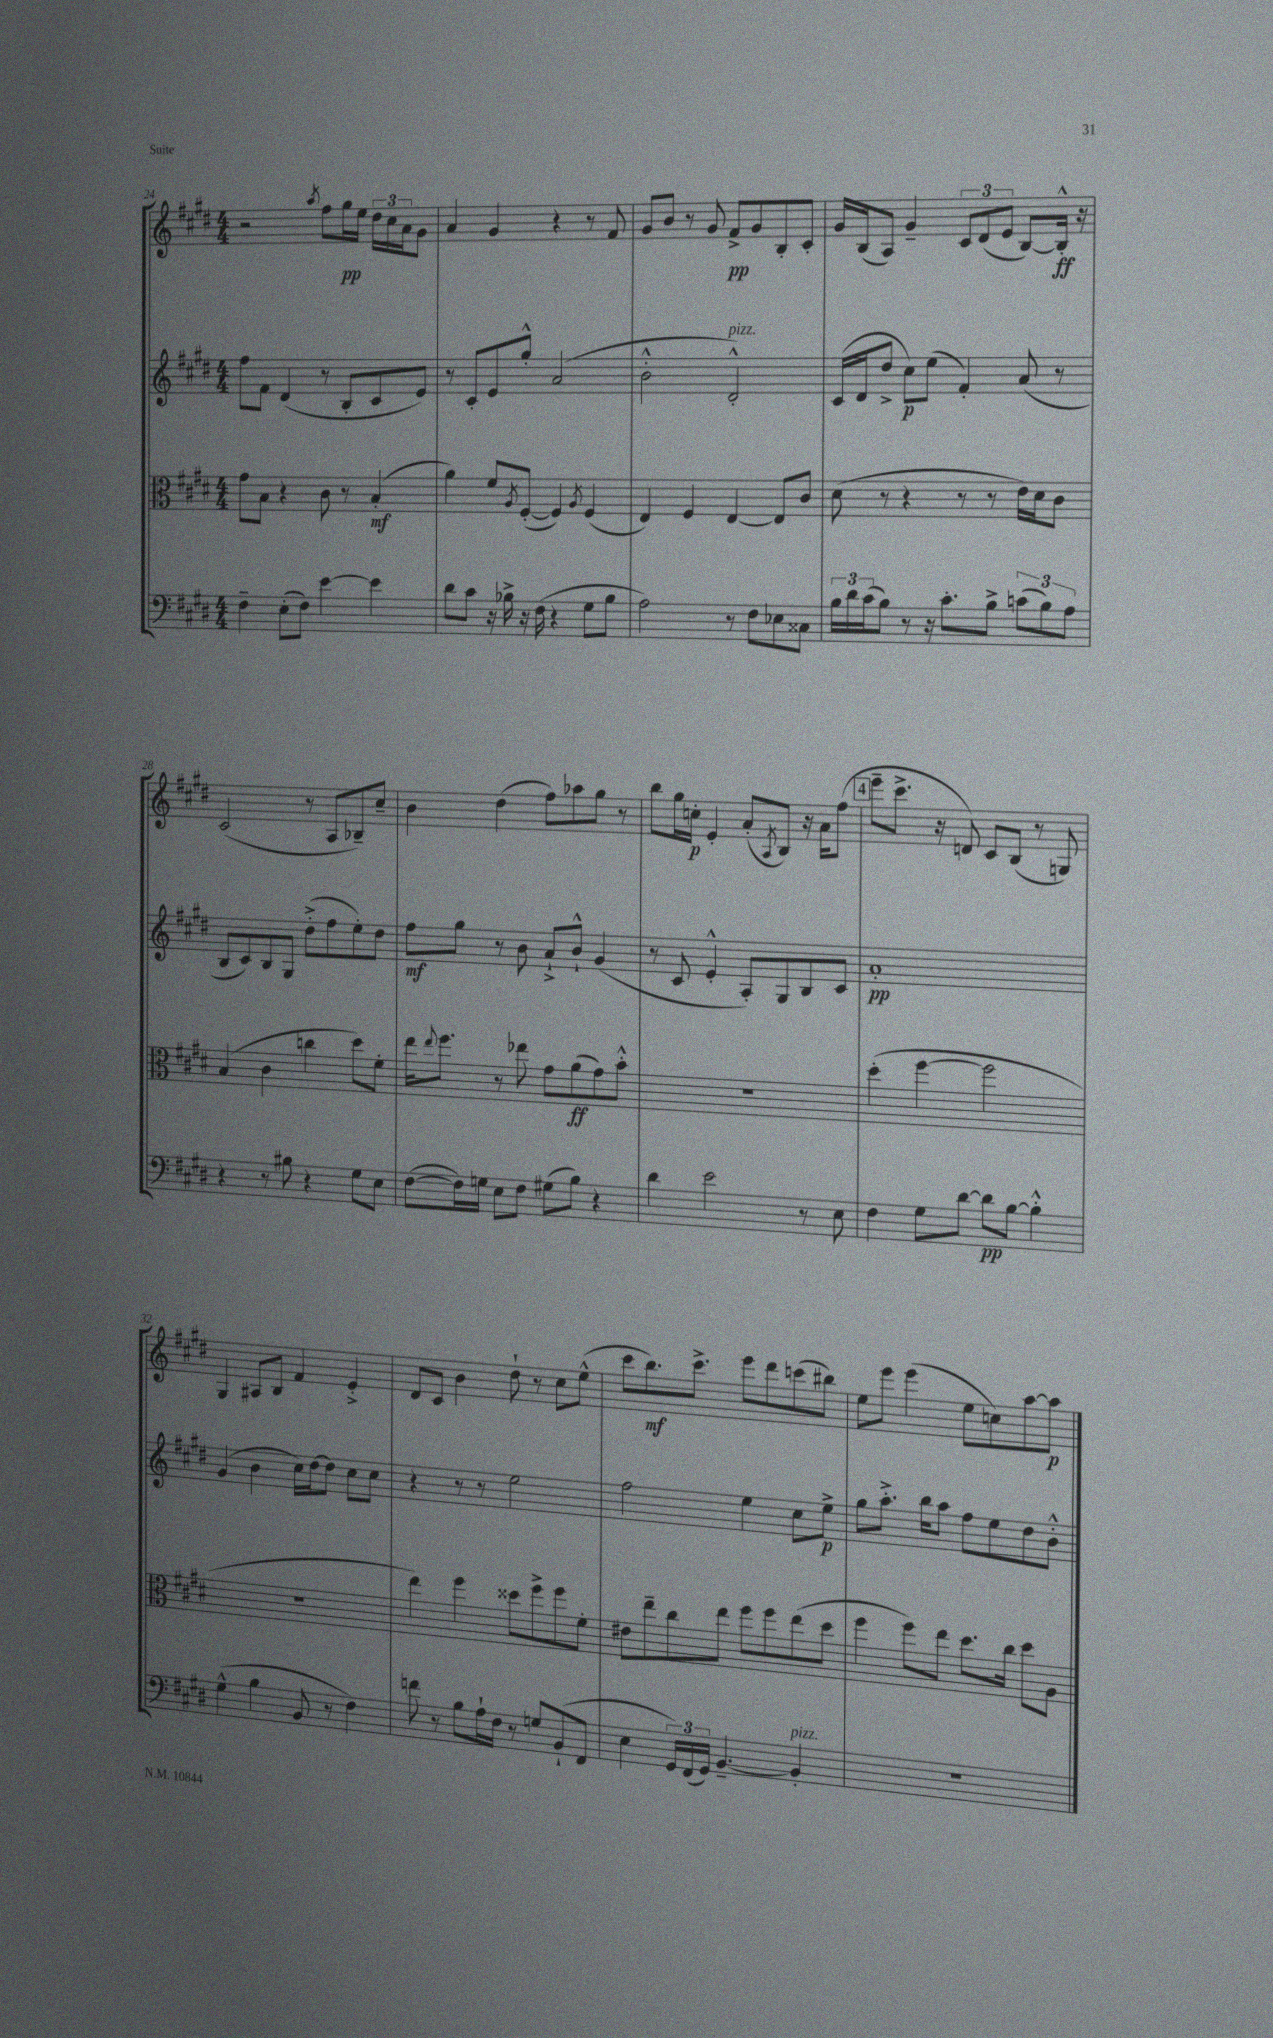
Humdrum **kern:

**kern	**kern	**kern	**kern
*staff4	*staff3	*staff2	*staff1
*clefF4	*clefC3	*clefG2	*clefG2
*k[f#c#g#d#]	*k[f#c#g#d#]	*k[f#c#g#d#]	*k[f#c#g#d#]
*M4/4	*M4/4	*M4/4	*M4/4
4F#~	8g#	8ff#	2r
.	8B	8f#	.
(8E'	4r	(4d#	.
8F#)	.	.	.
.	.	.	8qaa
[4e	8c#	8r	8ff#
.	8r	8B'	16gg#
.	.	.	16ee
4e]	(4B'	8c#	24dd#
.	.	.	24cc#
.	.	.	24a
.	.	8e)	8g#
=	=	=	=
8d#	4a)	8r	4a
8c#	.	8c#'	.
16r	8f#	8e	4g#
16B-^	.	.	.
.	8qA	.	.
16r	([8F#'	8gg#'^^	.
(16F#	.	.	.
4r	4F#])	(2a	4r
.	8qA	.	.
8G#	(4F#	.	8r
8B-	.	.	8f#
=	=	=	=
2A)	4E)	2b'^^	8g#
.	.	.	8b
.	4F#	.	8r
.	.	.	8g#
8r	[4E	2d#'^^)	8f#^
8F#	.	.	8g#
8E-	8E]	.	8B'
8C##	8c#	.	8c#'
=	=	=	=
24B	(8d#	(16c#	16g#
24d#	.	.	.
.	.	16d#	(16B
(24c#	.	.	.
8B)	8r	8dd#^	8A)
8r	4r	8cc#)	4g#~
16r	.	(8ee	.
8.c#'	.	.	.
.	8r	4f#')	12c#
.	.	.	(12d#
8B^	8r	.	.
.	.	.	12e
(12c	16e)	(8a	[8B)
.	16d#	.	.
12B)	.	.	.
.	8c#	8r	16B'^^]
12A	.	.	.
.	.	.	16r
=	=	=	=
4r	(4B	8B	(2c#
.	.	8c#)	.
8r	4c#	8B	.
8B#	.	8G#	.
4r	4cc	(8dd#'^	8r
.	.	8ff#	8A
8G#	8dd#)	8ee')	8B-~)
8E	8f#'	8dd#	8cc#~
=	=	=	=
([8F#	16ee	8ff#	4b
.	8qqee	.	.
.	8.ff#	.	.
16F#])	.	8gg#	.
16G	.	.	.
8E	8r	8r	(4dd#
8F#	8ee-	8b	.
(8G#	8g#	8a`^	8ff#)
8B)	(8a	8b`^^	8aa-
4r	8g#)	(4g#	8gg#
.	8b'^^	.	8r
=	=	=	=
4d#	1r	8r	8bb
.	.	8c#	16gg#
.	.	.	16cc'
2e	.	4e'^^	4e'
.	.	8A')	(8a'
.	.	.	8qA
.	.	8G#	8B)
8r	.	8B	16r
.	.	.	16a
8E	.	8c#	(8ff#
=	=	=	=
4F#	(4dd#'	1a'	8eee~
.	.	.	8.ccc#^
8G#	[4ff#	.	.
.	.	.	16r
[8d#	.	.	8d)
8d#]	2ff#]	.	8c#
[8B	.	.	(8B
4B'^^]	.	.	8r
.	.	.	8G)
=	=	=	=
(4G#^^	1r	(4g#	4G#
4B	.	4b	8A#
.	.	.	8B
8BB	.	16cc#)	4f#
.	.	[16dd#	.
8r	.	8dd#]	.
4F#)	.	8cc#	4e'^
.	.	8cc#	.
=	=	=	=
8f	4ee)	4r	8d#
8r	.	.	8c#
8B	4ff#	8r	4b
16A`	.	8r	.
16F#	.	.	.
8r	8dd##	2ee	8dd#`
8G	8ff#^	.	8r
(8BB`	8ff#	.	8cc#
8FF#	8f#'	.	(8ee^^
=	=	=	=
4E	8e#	2ff#	8ccc#
.	8ee~	.	8.bb)
24GG#)	8cc#	.	.
(24FF#	.	.	.
.	.	.	8.ccc#^
24GG#)	.	.	.
[4.BB~	8ee	.	.
.	8ff#	4ee	8eee
.	8ff#	.	8ddd#
4BB']	(8ee	8cc#	(8ccc
.	8dd#	8ee^	8bb#)
=	=	=	=
1r	4ff#	8gg#	8ee
.	.	8.aa'^	8eee
.	8ff#)	.	(4eee
.	.	16bb	.
.	8ee	8aa	.
.	8.dd#	8ff#	8ee
.	.	8ee	8cc)
.	16cc#	.	.
.	8dd#	8dd#	[8aa
.	8A	8b'^^	8aa]
==	==	==	==
*-	*-	*-	*-
